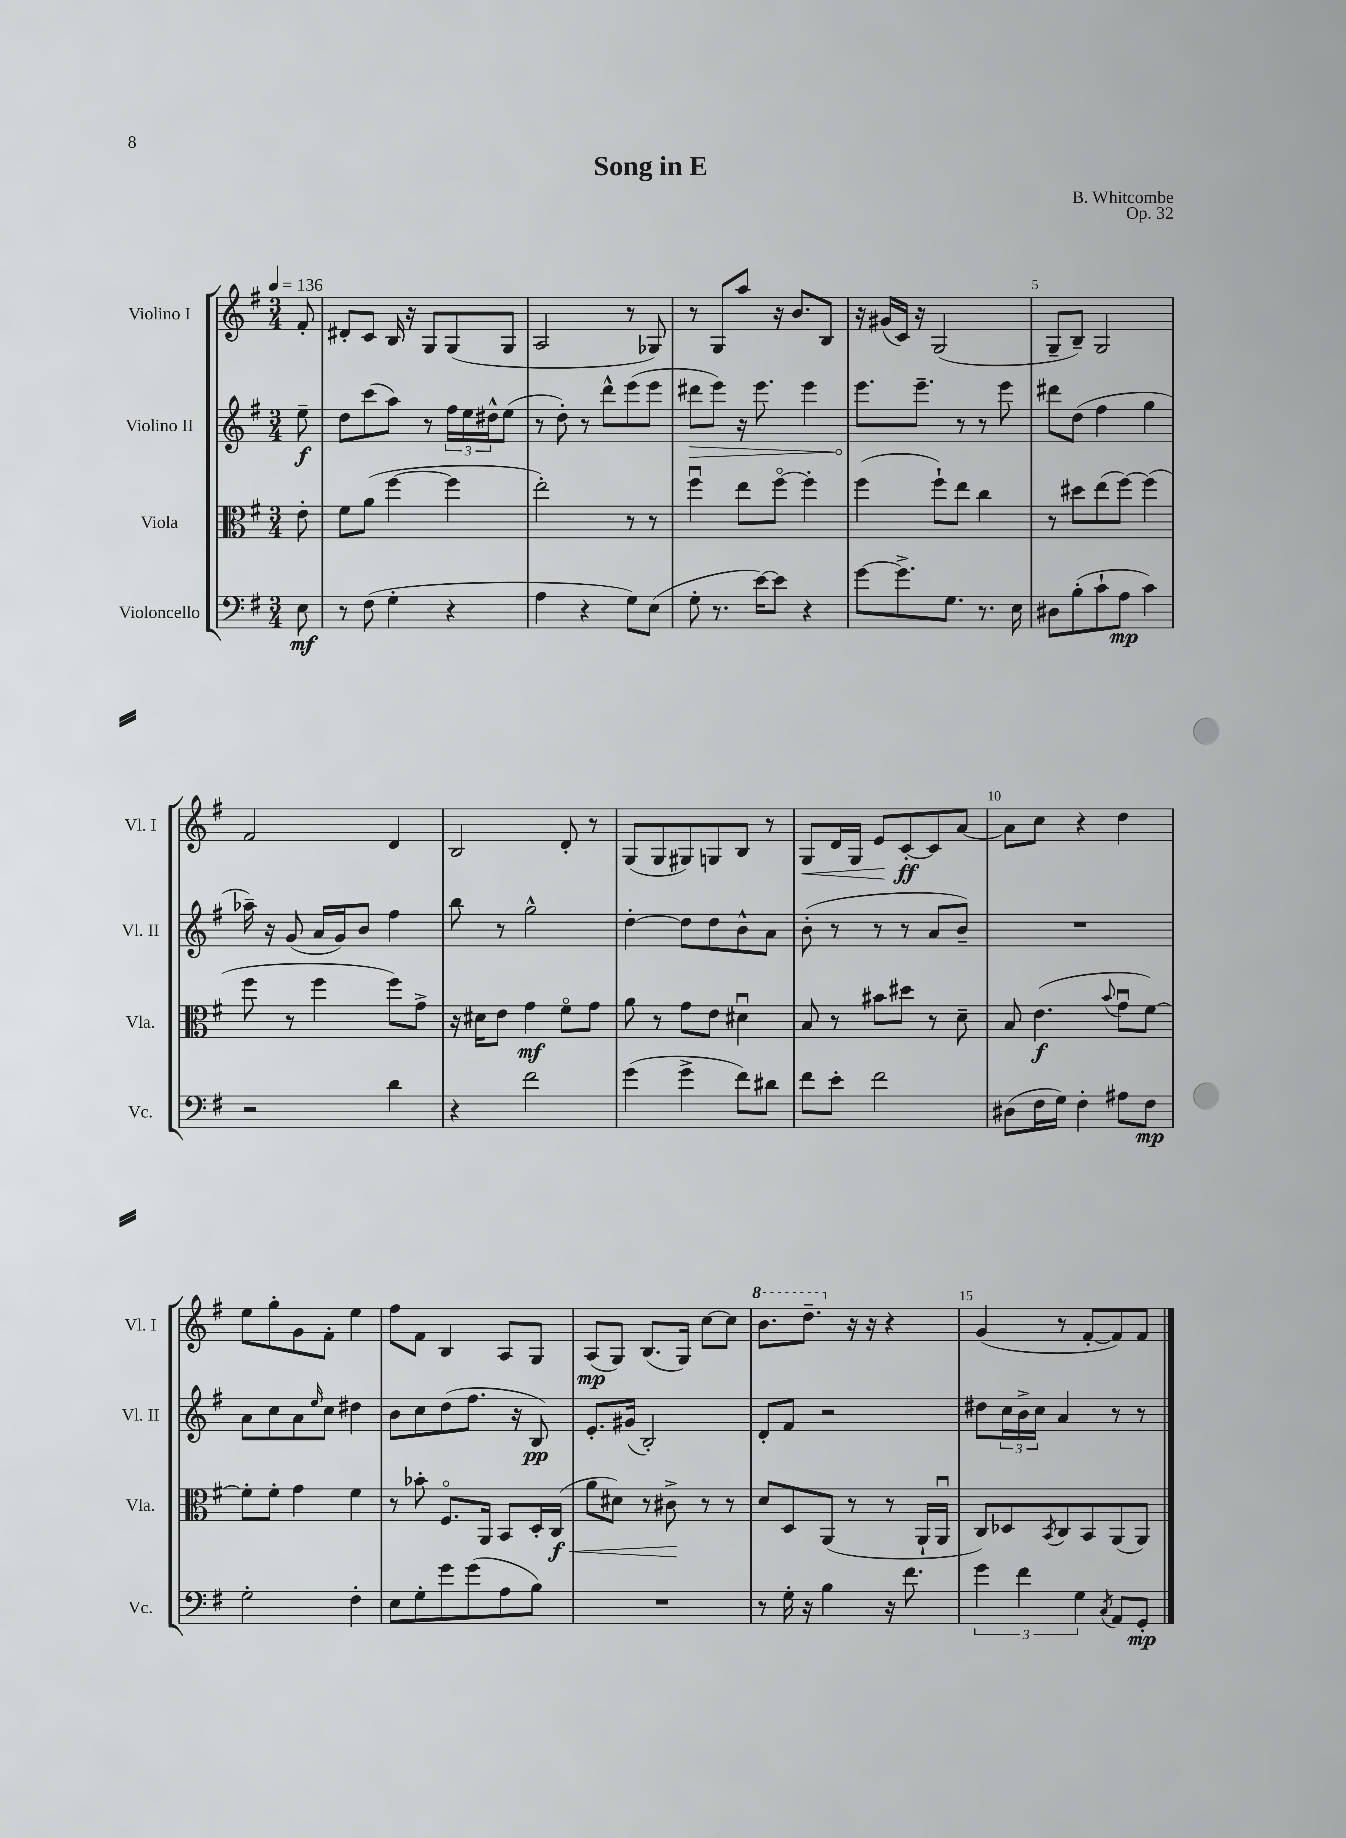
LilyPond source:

\header { title = "Song in E" composer = "B. Whitcombe" opus = "Op. 32" }
<<
\new StaffGroup <<
\new Staff = "s0" \with { instrumentName = "Violino I" shortInstrumentName = "Vl. I" } {
    \clef treble \key g \major \numericTimeSignature \time 3/4 \partial 8 \tempo 4 = 136
    fis'8-. |
    dis'8-. c'8 b16 r16 g8 g8( g8 |
    a2 r8 ges8) |
    r8 g8 a''8 r16 b'8. b8 |
    r16 gis'16( c'16) r16 g2( |
    g8-- b8--) g2 |
    fis'2 d'4 |
    b2 d'8-. r8 |
    g8( g8 gis8) g8 b8 r8 |
    g8\< d'16 g16 e'8\! c'8~-.\ff c'8 a'8~ |
    a'8 c''8 r4 d''4 |
    e''8 g''8-. g'8 fis'8-. e''4 |
    fis''8 fis'8 b4 a8 g8 |
    a8\mp( g8) b8.( g16) c''8~ c''8 |
    \ottava #1 b''8. d'''8.-- \ottava #0 r16 r16 r4 |
    g'4( r8 fis'8~-. fis'8) fis'8 \bar "|." |
}
\new Staff = "s1" \with { instrumentName = "Violino II" shortInstrumentName = "Vl. II" } {
    \clef treble \key g \major \numericTimeSignature \time 3/4 \partial 8
    e''8--\f |
    d''8 c'''8( a''8) r8 \tuplet 3/2 { fis''16 e''16 dis''16-^ } e''8( |
    r8 d''8-.) r8 d'''8-^ e'''8( e'''8 |
    \once \override Hairpin.circled-tip = ##t dis'''8\> e'''8) r16 e'''8. e'''4 |
    e'''8.\! e'''8.-- r8 r8 e'''8 |
    dis'''8 d''8( fis''4 g''4 |
    aes''16--) r16 g'8( a'16 g'16) b'8 fis''4 |
    b''8 r8 g''2-^ |
    d''4~-. d''8 d''8 b'8-^ a'8 |
    b'8-.( r8 r8 r8 a'8 b'8--) |
    R2. |
    a'8 c''8 a'8 \grace { e''16 } c''8 dis''4 |
    b'8 c''8 d''8( fis''8. r16 b8\pp) |
    e'8.-. gis'16( b2-.) |
    d'8-. fis'8 r2 |
    dis''8 \tuplet 3/2 { c''16 b'16-> c''16 } a'4 r8 r8 \bar "|." |
}
\new Staff = "s2" \with { instrumentName = "Viola" shortInstrumentName = "Vla." } {
    \clef alto \key g \major \numericTimeSignature \time 3/4 \partial 8
    e'8-. |
    fis'8 a'8( fis''4~ fis''4 |
    e''2-.) r8 r8 |
    fis''4\downbow e''8 fis''8~\flageolet fis''4-. |
    fis''4( fis''8-!) e''8 c''4 |
    r8 dis''8 e''8( fis''8~) fis''4( |
    fis''8 r8 fis''4 fis''8) g'8-> |
    r16 dis'16 e'8 g'4\mf fis'8\flageolet g'8 |
    a'8 r8 g'8 e'8 dis'4\downbow |
    b8 r8 bis'8 dis''8 r8 d'8-- |
    b8 e'4.\f( \appoggiatura { b'8 } g'8\downbow fis'8~) |
    fis'8-. fis'8-. g'4 fis'4 |
    r8 bes'8-. fis8.\flageolet a,16 b,8 d16-. c16\f\<( |
    a'8 dis'8) r8 cis'8->\! r8 r8 |
    d'8 d8 a,8( r8 r8 a,16-! a,16\downbow |
    c8) des8 \acciaccatura { b,8 } c8 b,8 a,8( a,8) \bar "|." |
}
\new Staff = "s3" \with { instrumentName = "Violoncello" shortInstrumentName = "Vc." } {
    \clef bass \key g \major \numericTimeSignature \time 3/4 \partial 8
    e8\mf |
    r8 fis8( g4-. r4 |
    a4 r4 g8) e8( |
    g8-. r8. e'16~) e'8 r4 |
    g'8~ g'8.-> g8. r8. e16 |
    dis8 b8-.( c'8-! a8\mp c'4) |
    r2 d'4 |
    r4 fis'2 |
    g'4( g'4-> fis'8) dis'8 |
    fis'8 e'8-. fis'2 |
    dis8( fis16 g16) fis4-. ais8 fis8\mp |
    g2-. fis4-. |
    e8 g8-. g'8 g'8( a8 b8) |
    R2. |
    r8 g16-. r16 b4 r16 fis'8. |
    \tuplet 3/2 { g'4 fis'4 g4 } \acciaccatura { c8 } a,8 g,8-.\mp \bar "|." |
}
>>
>>
\layout { \context { \Score \override BarNumber.break-visibility = ##(#f #t #t) barNumberVisibility = #(every-nth-bar-number-visible 5) } }
